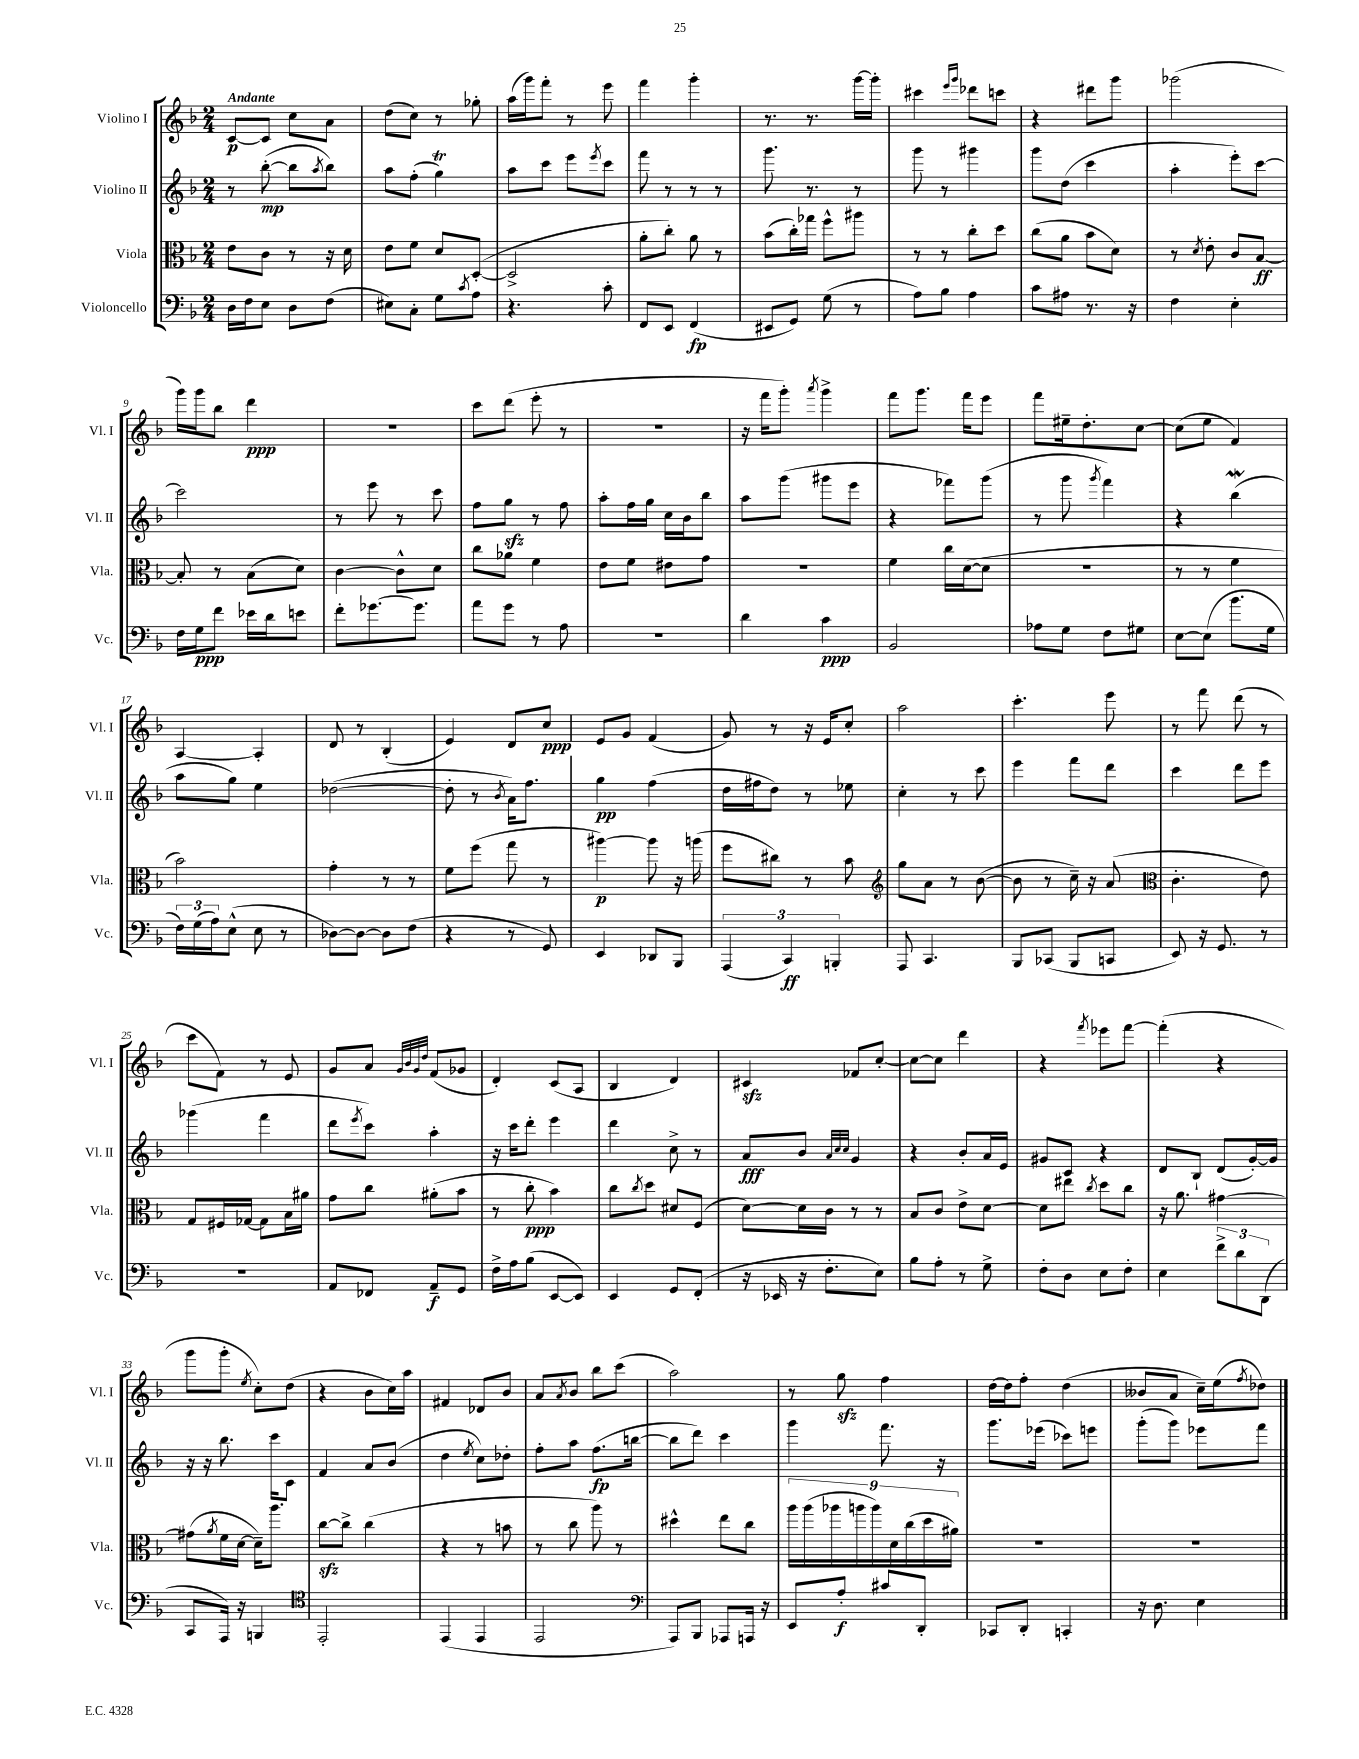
<<
\new StaffGroup <<
\new Staff = "s0" \with { instrumentName = "Violino I" shortInstrumentName = "Vl. I" } {
    \clef treble \key f \major \numericTimeSignature \time 2/4 \tempo "Andante"
    c'8~\p c'8 c''8 a'8 |
    d''8( c''8) r8 ges''8-. |
    a''16( g'''16) f'''8-. r8 e'''8 |
    f'''4 g'''4-. |
    r8. r8. g'''16~ g'''16-. |
    cis'''4 \grace { e'''16 g'''16 } des'''8 c'''8 |
    r4 dis'''8 g'''8 |
    ges'''2( |
    g'''16) g'''16 bes''8 d'''4\ppp |
    R2 |
    c'''8 d'''8( e'''8-. r8 |
    R2 |
    r16 f'''16 g'''8-.) \acciaccatura { a'''8 } g'''4-> |
    f'''8 g'''8. f'''16 e'''8 |
    f'''8 eis''16-- d''8.-. c''8~ |
    c''8( e''8 f'4) |
    a4~ a4-. |
    d'8 r8 bes4-.( |
    e'4) d'8 c''8\ppp |
    e'8 g'8 f'4( |
    g'8) r8 r16 e'16 c''8-. |
    a''2 |
    c'''4.-. e'''8 |
    r8 f'''8 d'''8( r8 |
    c'''8 f'8) r8 e'8 |
    g'8 a'8 \grace { g'32 bes'32 g'32 d''32 } f'8( ges'8 |
    d'4-.) c'8( a8 |
    bes4 d'4) |
    cis'4\sfz fes'8 c''8~-. |
    c''8~ c''8 d'''4 |
    r4 \acciaccatura { f'''8 } ees'''8 f'''8~ |
    f'''4-.( r4 |
    g'''8 g'''8-. \acciaccatura { e''8 } c''8-.) d''8( |
    r4 bes'8 c''16) a''16 |
    fis'4 des'8 bes'8 |
    a'8 \acciaccatura { a'8 } bes'8 bes''8 c'''8( |
    a''2) |
    r8 g''8\sfz f''4 |
    d''16~ d''16 f''8-. d''4( |
    beses'8 a'8 c''16--) e''16( \acciaccatura { f''8 } des''8) \bar "|." |
}
\new Staff = "s1" \with { instrumentName = "Violino II" shortInstrumentName = "Vl. II" } {
    \clef treble \key f \major \numericTimeSignature \time 2/4
    r8 bes''8~-.\mp( bes''8 \acciaccatura { a''8 } bes''8) |
    a''8 f''8-.( g''4\trill) |
    a''8 c'''8 e'''8 \acciaccatura { e'''8 } c'''8 |
    f'''8 r8 r8 r8 |
    g'''8. r8. r8 |
    g'''8 r8 gis'''4 |
    g'''8 d''8( c'''4 |
    a''4-. e'''8-.) c'''8~ |
    c'''2 |
    r8 e'''8 r8 c'''8 |
    f''8 g''8\sfz r8 f''8 |
    a''8-. f''16 g''16 c''16 bes'16 bes''8 |
    a''8 g'''8( gis'''8 e'''8 |
    r4 fes'''8) g'''8( |
    r8 g'''8 \acciaccatura { g'''8 } f'''4) |
    r4 bes''4\mordent( |
    a''8 g''8) e''4 |
    des''2~( |
    des''8-. r8 \acciaccatura { bes'8 } a'16) f''8. |
    g''4\pp f''4( |
    d''16 fis''16 d''8) r8 ees''8 |
    c''4-. r8 c'''8 |
    e'''4 f'''8 d'''8 |
    c'''4 d'''8 e'''8 |
    ges'''4( f'''4 |
    d'''8 \acciaccatura { e'''8 } c'''8) a''4-. |
    r16 c'''16 d'''8-. e'''4 |
    d'''4 c''8-> r8 |
    a'8\fff bes'8 \grace { a'32 c''32 c''32 } g'4 |
    r4 bes'8-. a'16 e'16 |
    gis'8 c'8 r4 |
    d'8 bes8-! d'8( g'16~-.) g'16 |
    r16 r16 bes''8. c'''16 c'8 |
    f'4 a'8 bes'8( |
    d''4 \acciaccatura { e''8 } c''8) des''8-. |
    f''8-. a''8 f''8.\fp( b''16~ |
    b''8 d'''8) c'''4 |
    g'''4 f'''8. r16 |
    g'''8. ees'''16( ces'''8) e'''8 |
    g'''8-.( g'''8) ees'''8 f'''8 \bar "|." |
}
\new Staff = "s2" \with { instrumentName = "Viola" shortInstrumentName = "Vla." } {
    \clef alto \key f \major \numericTimeSignature \time 2/4
    e'8 c'8 r8 r16 d'16 |
    e'8 f'8 d'8 d8~-.( |
    d2-> |
    a'8-. c''8-.) a'8 r8 |
    bes'8( c''16-.) ges''16 f''8-^ ais''8 |
    r8 r8 c''8-. d''8 |
    c''8( a'8 bes'8 d'8) |
    r8 \acciaccatura { d'8 } e'8-. c'8 bes8~\ff |
    bes8-. r8 bes8( d'8) |
    c'4~ c'8-^ d'8 |
    c''8 aes'8 f'4 |
    e'8 f'8 eis'8 g'8 |
    R2 |
    f'4 c''16 d'16~( d'8 |
    r2 |
    r8 r8 f'4 |
    bes'2) |
    g'4-. r8 r8 |
    f'8 f''8( g''8 r8 |
    ais''4~\p) ais''8 r16 a''16( |
    f''8 cis''8) r8 bes'8 |
    \clef treble g''8 a'8 r8 bes'8~( |
    bes'8 r8 c''16--) r16 a'8( |
    \clef alto c'4.-. e'8) |
    g8 fis16 ges16~ ges8 bes16 ais'16 |
    g'8 c''8 ais'8-.( bes'8 |
    r8 c''8-.\ppp bes'4) |
    c''8 \acciaccatura { c''8 } d''8 dis'8 f8( |
    d'8~) d'16 c'16 r8 r8 |
    bes8 c'8 e'8-> d'8~ |
    d'8 eis''8 \acciaccatura { c''8 } d''8 c''8 |
    r16 a'8. gis'4~ |
    gis'8( \acciaccatura { a'8 } f'16 d'16~ d'16--) a''8. |
    c''8~\sfz c''8-> c''4( |
    r4 r8 b'8 |
    r8 c''8 a''8) r8 |
    dis''4-^ e''8 c''8 |
    \tuplet 9/8 { a''16 a''16( aes''16 a''16 a''16) d'16 c''16( d''16 ais'16) } |
    R2 |
    R2 \bar "|." |
}
\new Staff = "s3" \with { instrumentName = "Violoncello" shortInstrumentName = "Vc." } {
    \clef bass \key f \major \numericTimeSignature \time 2/4
    d16 f16 e8 d8 f8( |
    eis8) c8-. g8 \acciaccatura { c'8 } a8 |
    r4. c'8-. |
    f,8 e,8 f,4\fp( |
    eis,8 g,8) g8( r8 |
    a8) bes8 a4 |
    c'8 ais8 r8. r16 |
    f4 e4-. |
    f16 g16\ppp f'8 ees'16 d'16 e'8 |
    f'8-. ges'8.~ ges'8. |
    a'8 g'8 r8 a8 |
    R2 |
    d'4 c'4\ppp |
    bes,2 |
    aes8 g8 f8 gis8 |
    e8~ e8( bes'8. g16 |
    \tuplet 3/2 { f16) g16( a16) } e8-^( e8 r8 |
    des8~) des8~ des8 f8( |
    r4 r8 g,8) |
    e,4 des,8 bes,,8 |
    \tuplet 3/2 { a,,4( c,4\ff) b,,4-. } |
    a,,8 c,4. |
    bes,,8 ces,8( bes,,8 c,8 |
    e,8) r16 g,8. r8 |
    R2 |
    a,8 fes,8 a,8--\f g,8 |
    f16-> a16 bes8( e,8~ e,8) |
    e,4 g,8 f,8-.( |
    r16 ees,16 r16 f8.-. e8) |
    bes8 a8-. r8 g8-> |
    f8-. d8 e8 f8-. |
    e4 \tuplet 3/2 { f'8-> d'8 d,8( } |
    c,8 a,,16) r16 b,,4 |
    \clef tenor e,2-. |
    e,4( e,4 |
    e,2 |
    \clef bass a,,8) bes,,8 aes,,8 a,,16 r16 |
    e,8 a8-.\f cis'8 d,8-. |
    ces,8 d,8-. c,4-. |
    r16 d8. e4 \bar "|." |
}
>>
>>
